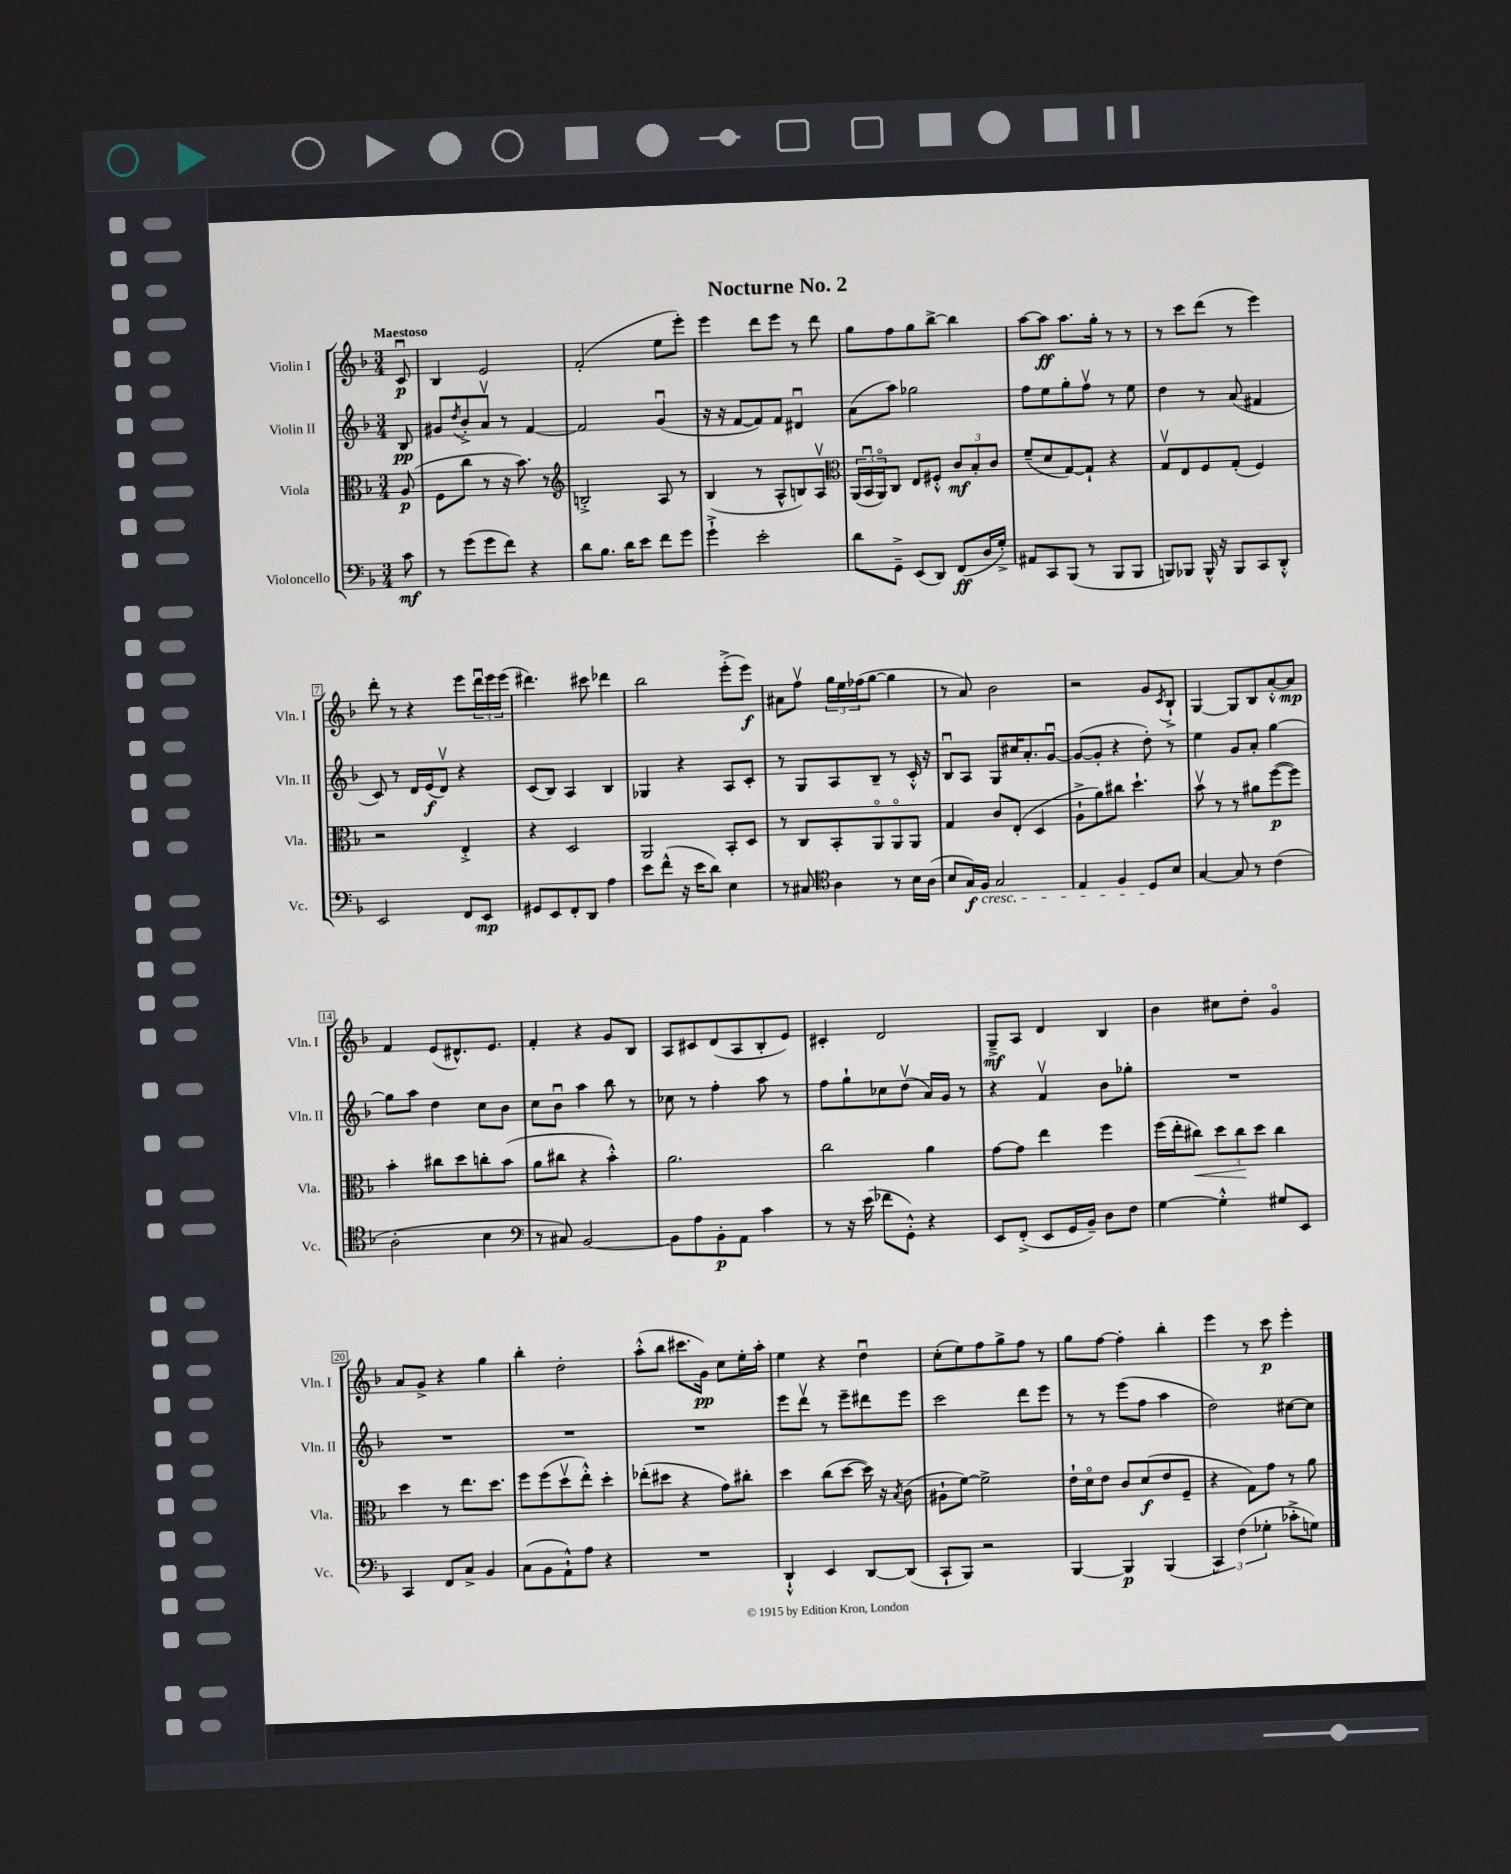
\header { title = "Nocturne No. 2" }
<<
\new StaffGroup <<
\new Staff = "s0" \with { instrumentName = "Violin I" shortInstrumentName = "Vln. I" } {
    \clef treble \key f \major \numericTimeSignature \time 3/4 \partial 8 \tempo "Maestoso"
    c'8\downbow\p |
    bes4 e'2 |
    f'2-.( e''8 e'''8-.) |
    e'''4 d'''8 e'''8 r8 d'''8 |
    g''8 f''8 g''8 bes''8~-> bes''4 |
    a''8~ a''8\ff a''8. g''16-. r8 r8 |
    r8 c'''8 d'''8( r8 e'''4) |
    d'''8-. r8 r4 e'''8 \tuplet 3/2 { d'''16\downbow e'''16 e'''16( } |
    dis'''4.) cis'''8 des'''4 |
    bes''2 e'''8-.->( e'''8\f) |
    ais'8 f''8\upbow \tuplet 3/2 { g''16 e''16 fes''16( } g''8~ g''4 |
    r8 a'8) bes'2 |
    r2 g'8 \acciaccatura { c'8 } bes8-!-> |
    g4~ g8 bes8 a'8~-.-^ a'8\mp |
    f'4 e'8( dis'8.-^) e'8. |
    f'4-. r4 g'8 bes8 |
    a8 cis'8 d'8( a8 bes8-. e'8) |
    cis'4-. d'2 |
    g8--->\mf a8 d'4 bes4 |
    bes'4 cis''8 d''8-. g'4\flageolet |
    a'8 g'8-> r4 g''4 |
    bes''4-. d''2-. |
    a''8-.-^( bes''8 cis'''8. g'16\pp) c''8 e''16-. a''16-. |
    e''4 r4 d''4\downbow |
    c''8-.( e''8) f''8 g''8-> f''8 r8 |
    g''8 f''8~ f''4-. bes''4-. |
    e'''4 r8 c'''8\p e'''4-. \bar "|." |
}
\new Staff = "s1" \with { instrumentName = "Violin II" shortInstrumentName = "Vln. II" } {
    \clef treble \key f \major \numericTimeSignature \time 3/4 \partial 8
    bes8\pp |
    gis'8 \acciaccatura { d''8 } bes'8-.-> a'8\upbow r8 f'4~ |
    f'2 g'4\downbow( |
    r16 r16 f'8~ f'8) f'8 dis'4\downbow |
    a'8( a''8) ges''2 |
    f''8 e''8 g''8-. f''8\upbow r8 e''8 |
    d''4 r8 a'8( fis'4 |
    c'8) r8 d'16 e'16\f( d'8\upbow) r4 |
    c'8( bes8) a4 bes4 |
    ges4 r4 a8 c'8-. |
    r8 g8 a8 bes8-- r8 c'16-.-^ r16 |
    bes8\downbow a8 g8 cis''16 a'8.-. g'8~\downbow |
    g'8~( g'8-. r4 d''8-.) r8 |
    e''4 g'8 a'8-. g''4~ |
    g''8 a''8 d''4 c''8 bes'8 |
    c''8 bes'8\downbow a''4 bes''8 r8 |
    ces''8 r8 f''4-. a''8 r8 |
    f''8 g''8-! ces''8 d''8\upbow( a'16) g'16 r8 |
    r4 f'4\upbow bes'8 ges''8-. |
    R2. |
    R2. |
    R2. |
    R2. |
    e'''8 d'''8\upbow r8 e'''8-- dis'''8 e'''8 |
    c'''2 d'''8 e'''8 |
    r8 r8 e'''8( f''8 a''4 |
    d''2) cis''8~ cis''8 \bar "|." |
}
\new Staff = "s2" \with { instrumentName = "Viola" shortInstrumentName = "Vla." } {
    \clef alto \key f \major \numericTimeSignature \time 3/4 \partial 8
    a8\p( |
    f8 c''8 r8 r16 bes'8.) r8 |
    \clef treble b2-.-> a8 r8 |
    bes4( r8 a8-^ b8) a8\upbow |
    \clef alto \tuplet 3/2 { a,16( bes,16\downbow a,16\flageolet) } c8 e8 fis8-.-^ \tuplet 3/2 { c'8\mf bes8-. c'8 } |
    f'8--( d'8 g8~) g8-! r4 |
    g8\upbow e8 f8 g8-.( f4) |
    r2 e4-.-> |
    r4 d2 |
    a,2 bes,8-. d8 |
    r8 c8 bes,8-. a,8\flageolet a,8\flageolet a,8 |
    g4 c'8 e8-.( d4 |
    a8-!-> a'8) cis''8 d''4.-! |
    bes'8\upbow r8 r8 ais'8 f''8~\p( f''8) |
    bes'4-. cis''8 d''8 c''8-. bes'8( |
    a'8 cis''8 r4 bes'4-.-^) |
    a'2. |
    c''2 a'4 |
    g'8~ g'8 e''4 f''4 |
    f''16( e''16-. cis''8\<) \tuplet 3/2 { d''8 cis''8\! d''8 } cis''4 |
    d''4 r8 e''8. d''8. |
    f''8 f''8( d''8\upbow e''8-.-^) d''4-. |
    ees''8-.( dis''8 r4 g'8) cis''8-. |
    d''4 c''8( d''8~ d''16) r16 \acciaccatura { bes8 } c'8( |
    ais8-! f'8~) f'2-> |
    e'16-! d'16\flageolet e'8 c'8 d'8\f( e'8 f8-- |
    r4 g8) g'8 r8 a'8 \bar "|." |
}
\new Staff = "s3" \with { instrumentName = "Violoncello" shortInstrumentName = "Vc." } {
    \clef bass \key f \major \numericTimeSignature \time 3/4 \partial 8
    c'8\mf |
    r8 g'8( g'8 f'8) r4 |
    d'8 bes8. d'16 e'8 f'8 g'8 |
    g'4-!-> e'2-. |
    d'8 g,8---> e,8( d,8) f,8\ff( d16 g16-.->) |
    ais,8 c,8 bes,,8( r8 bes,,8 bes,,8 |
    b,,8) bes,,8 bes,,16-^ r16 bes,,8 c,8 d,8-.-^ |
    e,2 f,8 e,8\mp |
    gis,8 e,8 f,8-. d,8 a4 |
    e'8 f'8-^( r16 e'16 d'8) e4 |
    r8 cis8 \clef tenor a4 r8 bes16 a16( |
    bes8 g16\f) f16\cresc g2 |
    e4 f4 d8\! bes8 |
    g4~ g8 r8 c'4( |
    a2-. bes4 |
    \clef bass r8 cis8) bes,2~ |
    bes,8 a8 bes,8-.\p a,8 c'4 |
    r8 r16 e'16( fes'8 g,8-.-^) r4 |
    e,8 f,8-.->( e,8 g,16 bes,16--) d8 f8 |
    g4~ g4-.-^ gis8 e,8 |
    c,4 f,8 c8-> bes,4 |
    c8( bes,8 a,8-!-^) a8 r4 |
    R2. |
    d,4-!-^ e,4 d,8~ d,8( |
    c,8-! bes,,8) r2 |
    bes,,4~ bes,,4\p bes,,4( |
    \tuplet 3/2 { c,4) f4( ges4-. } ces'8-.-> g8) \bar "|." |
}
>>
>>
\layout { \context { \Score \override BarNumber.stencil = #(make-stencil-boxer 0.1 0.3 ly:text-interface::print) } }
